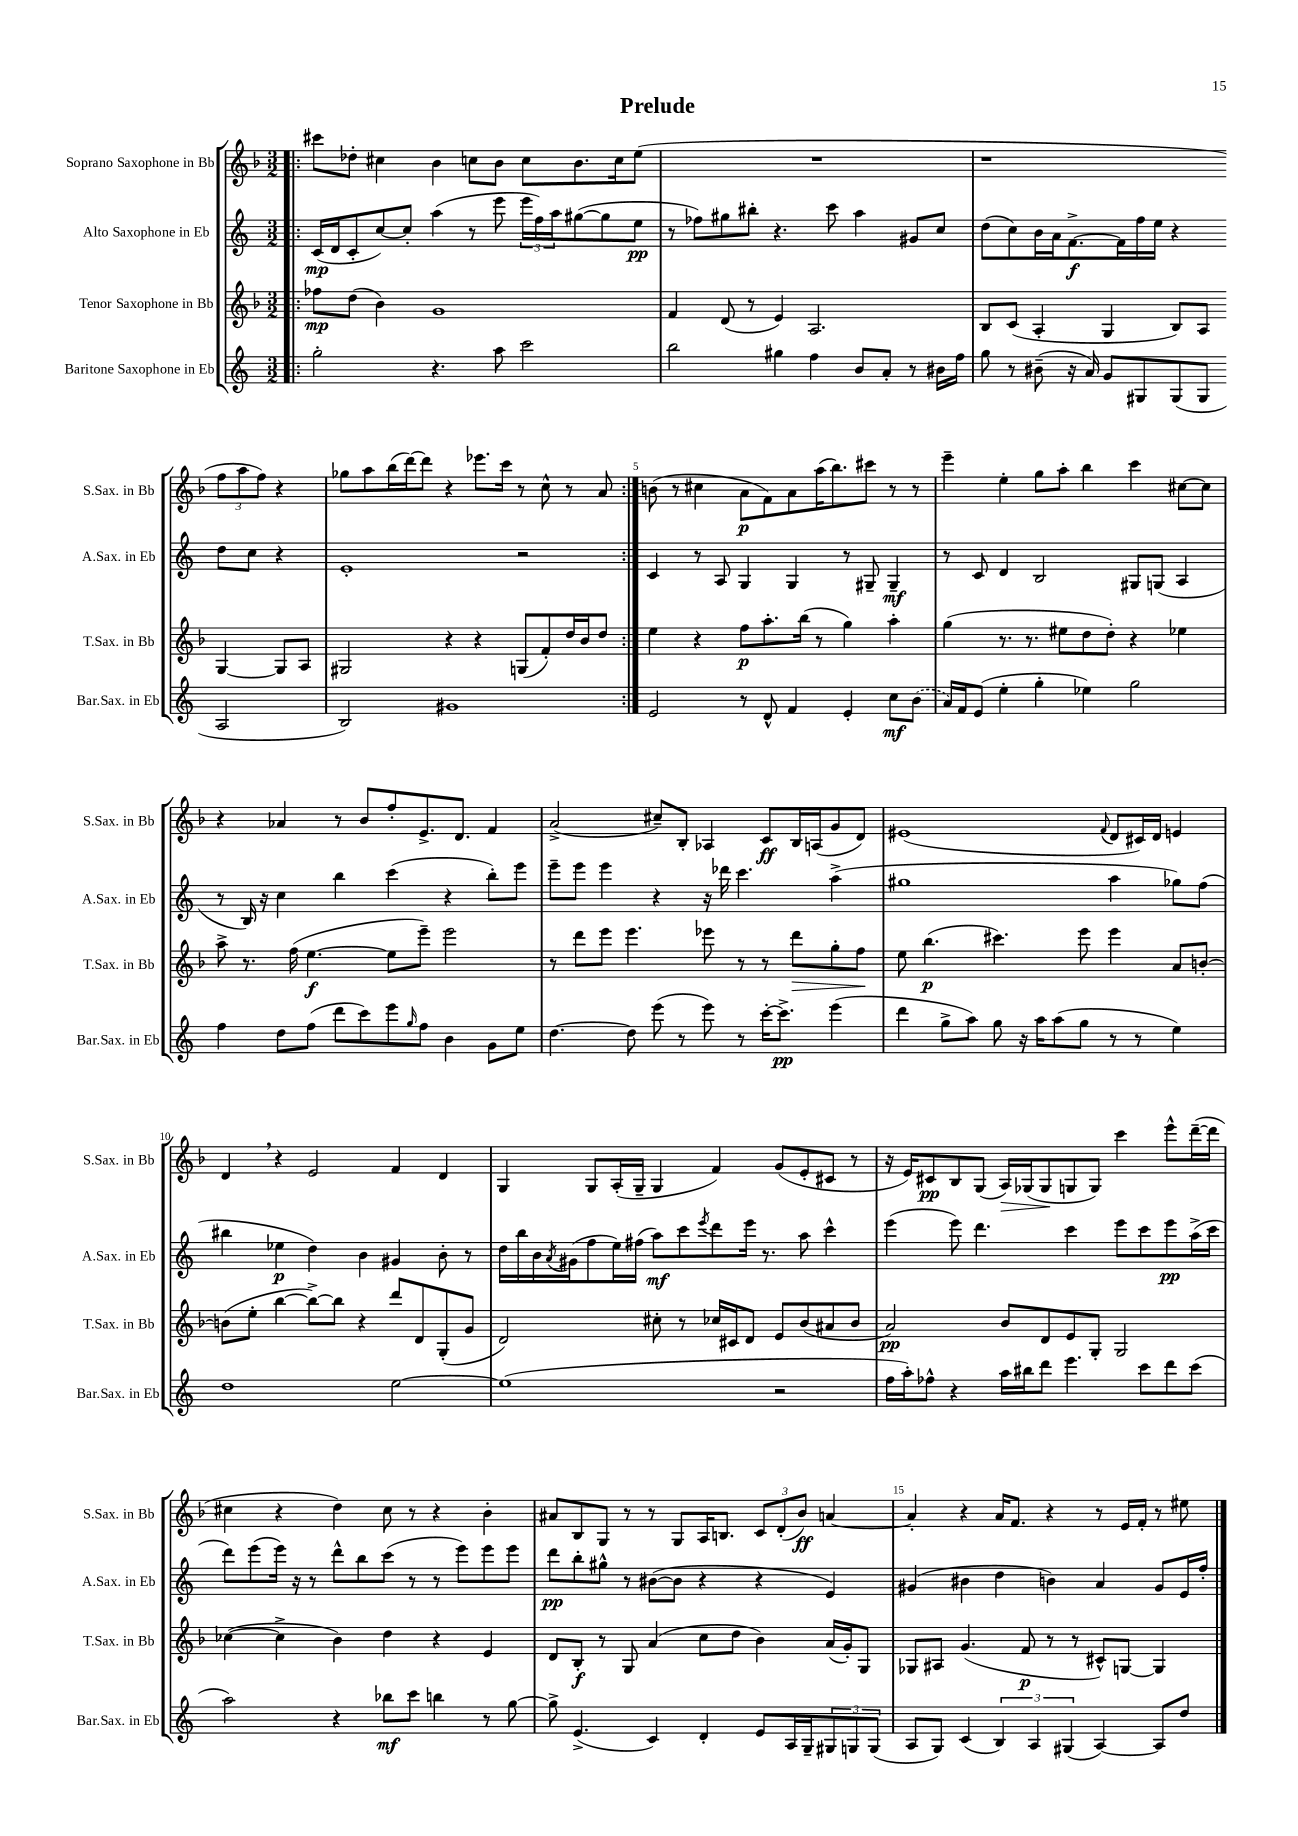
\header { title = "Prelude" }
<<
\new StaffGroup <<
\new Staff = "s0" \with { instrumentName = "Soprano Saxophone in Bb" shortInstrumentName = "S.Sax. in Bb" } {
    \clef treble \key f \major \numericTimeSignature \time 3/2
    \repeat volta 2 { \bar ".|:" cis'''8 des''8-. cis''4 bes'4 c''8 bes'8 c''8 bes'8. c''16 e''8( |
    R1. |
    r1 \tuplet 3/2 { f''8 a''8 f''8) } r4 |
    ges''8 a''8 bes''16( d'''16~) d'''8 r4 ees'''8. c'''16 r8 c''8-^ r8 a'8 | }
    b'8( r8 cis''4 a'8\p f'8) a'8 a''16( bes''8.) cis'''8 r8 r8 |
    e'''4-- e''4-. g''8 a''8-. bes''4 c'''4 cis''8~ cis''8 |
    r4 aes'4 r8 bes'8 f''8-. e'8.-> d'8. f'4 |
    a'2->( cis''8--) bes8-. aes4 c'8\ff bes16 a16( g'8 d'8) |
    eis'1( \appoggiatura { f'8 } d'8 cis'16) d'16 e'4 |
    d'4 \breathe r4 e'2 f'4 d'4 |
    g4 g8 a16-.( g16-- g4 f'4) g'8( e'8-. cis'8 r8 |
    r16 e'16) cis'8\pp bes8 g8( a16\>) ges16( ges8\! g8 g8) c'''4 e'''8-^ d'''16~--( d'''16 |
    cis''4 r4 d''4) cis''8 r8 r4 bes'4-. |
    ais'8 bes8 g8 r8 r8 g8 a16 b8. \tuplet 3/2 { c'8 d'8-.( bes'8\ff) } a'4~ |
    a'4-. r4 a'16 f'8. r4 r8 e'16 f'16-. r8 eis''8 \bar "|." |
}
\new Staff = "s1" \with { instrumentName = "Alto Saxophone in Eb" shortInstrumentName = "A.Sax. in Eb" } {
    \clef treble \key c \major \numericTimeSignature \time 3/2
    \repeat volta 2 { \bar ".|:" c'16\mp( d'16 c'8-. c''8~) c''8-. a''4( r8 e'''8 \tuplet 3/2 { e'''16 f''16) a''16 } gis''8~( gis''8 e''8\pp |
    r8 fes''8) gis''8 bis''8-. r4. c'''8 a''4 gis'8 c''8 |
    d''8( c''8) b'16 a'16 f'8.~->\f f'16 f''16 e''16 r4 d''8 c''8 r4 |
    e'1-. r2 | }
    c'4 r8 a8 g4 g4 r8 gis8-- gis4--\mf |
    r8 c'8 d'4 b2 gis8 g8( a4 |
    r8 b16) r16 c''4 b''4 c'''4( r4 b''8-.) e'''8 |
    e'''8-- e'''8 e'''4 r4 r16 des'''16 c'''4. a''4->( |
    gis''1 a''4 ges''8) f''8( |
    bis''4 ees''4\p d''4) b'4 gis'4 b'8-. r8 |
    d''16 b''16 b'16 \acciaccatura { a'8 } gis'16( f''8 e''16) fis''16( a''8\mf) c'''8 \acciaccatura { e'''8 } d'''8 e'''16 r8. a''8 c'''4-^ |
    e'''4( e'''8) d'''4. c'''4 e'''8 c'''8 e'''8\pp a''16->( c'''16 |
    d'''8) e'''8( e'''16) r16 r8 d'''8-^ b''8 c'''8( r8 r8 e'''8) e'''8 e'''8 |
    d'''8\pp b''8-. gis''8-^ r8 bis'8~( bis'8 r4 r4 e'4) |
    gis'4( bis'4 d''4 b'4) a'4 gis'8 e'16 f''16-. \bar "|." |
}
\new Staff = "s2" \with { instrumentName = "Tenor Saxophone in Bb" shortInstrumentName = "T.Sax. in Bb" } {
    \clef treble \key f \major \numericTimeSignature \time 3/2
    \repeat volta 2 { \bar ".|:" fes''8\mp d''8( bes'4) g'1 |
    f'4 d'8( r8 e'4) a2. |
    bes8 c'8( a4-. g4 bes8) a8 g4~ g8 a8 |
    gis2 r4 r4 g8( f'8-.) d''16 bes'16 d''8 | }
    e''4 r4 f''8\p a''8.-. bes''16( r8 g''4) a''4-. |
    g''4( r8. r8. eis''8 d''8 d''8-.) r4 ees''4 |
    a''8-> r8. f''16( e''4.~\f e''8 e'''8--) e'''2 |
    r8 d'''8 e'''8 e'''4. ees'''8 r8 r8 d'''8\> g''8-. f''8\! |
    e''8 bes''4.\p( cis'''4.) e'''8 e'''4 a'8 b'8~-. |
    b'8( e''8-. bes''4~ bes''8~->) bes''8 r4 d'''8 d'8 g8-.( g'8 |
    d'2) cis''8-. r8 ces''16 cis'16 d'8 e'8 bes'8( ais'8 bes'8 |
    a'2\pp) bes'8 d'8 e'8 g8-. g2 |
    ces''4~( ces''4-> bes'4) d''4 r4 e'4 |
    d'8 bes8-.\f r8 g8 a'4( c''8 d''8 bes'4) a'16( g'16-.) g8 |
    ges8 ais8 g'4.( f'8\p r8 r8 cis'8-^) g8~ g4 \bar "|." |
}
\new Staff = "s3" \with { instrumentName = "Baritone Saxophone in Eb" shortInstrumentName = "Bar.Sax. in Eb" } {
    \clef treble \key c \major \numericTimeSignature \time 3/2
    \repeat volta 2 { \bar ".|:" g''2-. r4. a''8 c'''2 |
    b''2 gis''4 f''4 b'8 a'8-. r8 bis'16 f''16 |
    g''8 r8 bis'8--( r16 a'16) g'8 gis8 gis8( gis8 a2 |
    b2) gis'1 | }
    e'2 r8 d'8-^ f'4 e'4-. c''8\mf \once \slurDashed b'8( |
    a'16) f'16 e'8( e''4-. g''4-. ees''4) g''2 |
    f''4 d''8 f''8( d'''8 c'''8) e'''8 \grace { g''16 } f''8 b'4 g'8 e''8 |
    d''4.~ d''8 e'''8( r8 e'''8) r8 c'''16~-. c'''8.->\pp e'''4( |
    d'''4 g''8-> a''8) g''8 r16 a''16 a''8( g''8 r8 r8 e''4) |
    d''1 e''2~ |
    e''1( r2 |
    f''16 a''16-.) fes''8-^ r4 a''16 bis''16 d'''8 e'''4. c'''8 d'''8 c'''8( |
    a''2) r4 bes''8\mf c'''8 b''4 r8 g''8~ |
    g''8-> e'4.->( c'4) d'4-. e'8 a16 g16-- \tuplet 3/2 { gis8 g8 g8( } |
    a8 g8) c'4( \tuplet 3/2 { b4) a4 gis4( } a4~) a8 d''8 \bar "|." |
}
>>
>>
\layout { \context { \Score \override BarNumber.break-visibility = ##(#f #t #t) barNumberVisibility = #(every-nth-bar-number-visible 5) } }
